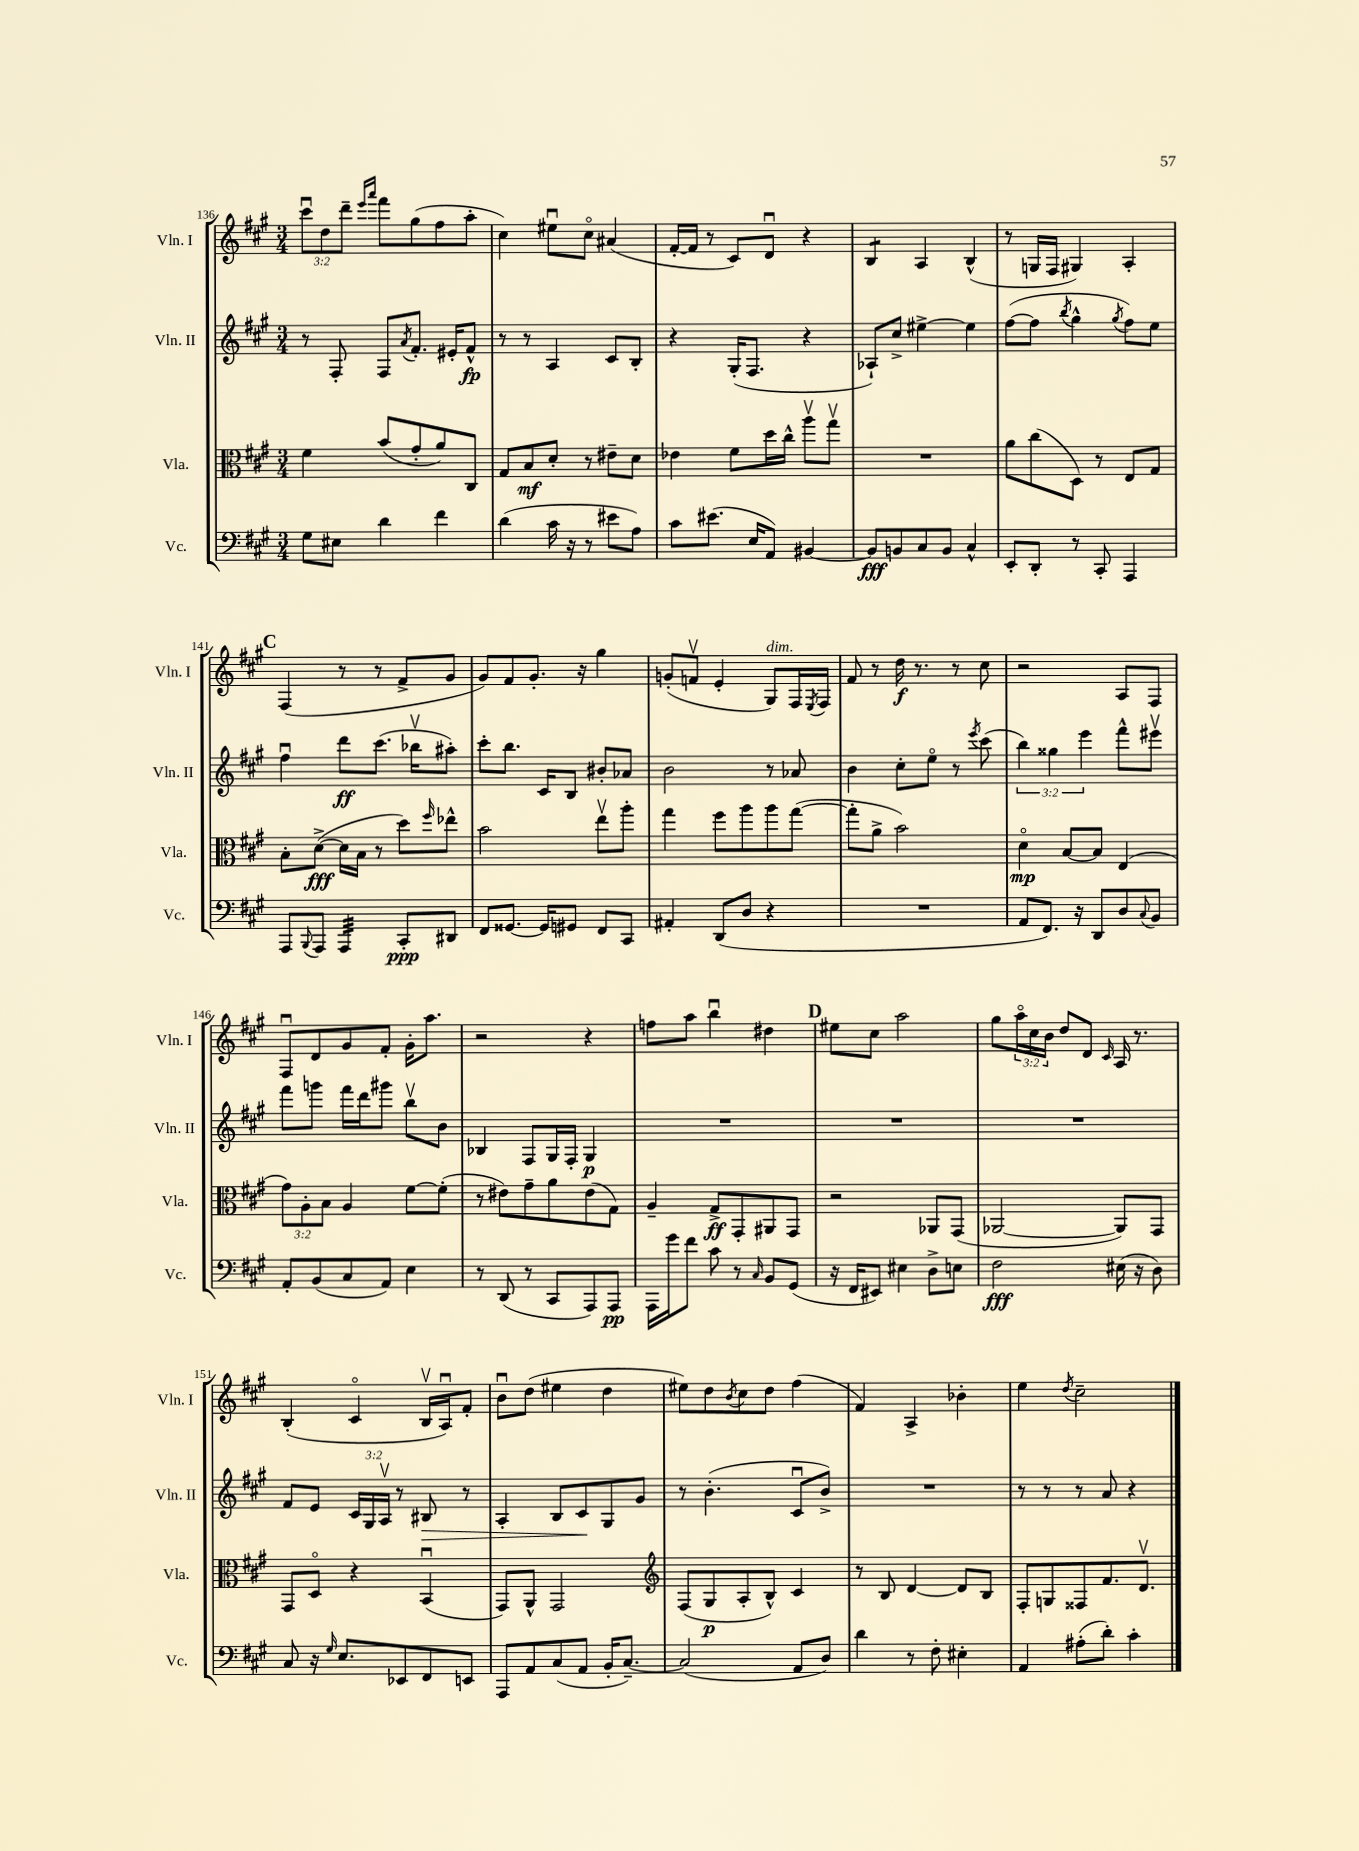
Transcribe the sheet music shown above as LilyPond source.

<<
\new StaffGroup <<
\new Staff = "s0" \with { instrumentName = "Vln. I" shortInstrumentName = "Vln. I" } {
    \clef treble \key a \major \numericTimeSignature \time 3/4 \override Staff.TupletNumber.text = #tuplet-number::calc-fraction-text
    \tuplet 3/2 { cis'''8\downbow d''8 d'''8-- } \grace { e'''16 a'''16 } fis'''8 gis''8( fis''8 a''8-. |
    cis''4) eis''8\downbow cis''8\flageolet ais'4( |
    fis'16~-. fis'16 r8 cis'8) d'8\downbow r4 |
    b4:8 a4 b4-^( |
    r8 g16 fis16 gis4) a4-. |
    \mark \markup { \bold "C" } fis4( r8 r8 fis'8-> gis'8 |
    gis'8) fis'8 gis'8.-. r16 gis''4 |
    g'8-.( f'8\upbow e'4-. gis8^\markup { \italic "dim." }) fis16 \acciaccatura { e8 } fis16 |
    fis'8 r8 d''16\f r8. r8 cis''8 |
    r2 a8 fis8 |
    fis8\downbow d'8 gis'8 fis'8-. gis'16-. a''8. |
    r2 r4 |
    f''8 a''8 b''4\downbow dis''4 |
    \mark \markup { \bold "D" } eis''8 cis''8 a''2 |
    gis''8 \tuplet 3/2 { a''16\flageolet cis''16 b'16 } d''8 d'8 \grace { cis'16 } a16 r8. |
    b4-.( cis'4\flageolet b16\upbow a16\downbow) fis'8-. |
    b'8\downbow d''8( eis''4 d''4 |
    eis''8) d''8 \acciaccatura { b'8 } cis''8 d''8 fis''4( |
    fis'4) a4-> bes'4-. |
    e''4 \acciaccatura { d''8 } cis''2-- \bar "|." |
}
\new Staff = "s1" \with { instrumentName = "Vln. II" shortInstrumentName = "Vln. II" } {
    \clef treble \key a \major \numericTimeSignature \time 3/4 \override Staff.TupletNumber.text = #tuplet-number::calc-fraction-text
    r8 fis8-. fis8 \acciaccatura { a'8 } fis'8.-. eis'16-. fis'8-^\fp |
    r8 r8 a4 cis'8 b8-. |
    r4 gis16-.( fis8. r4 |
    aes8-!) cis''8-> eis''4~-> eis''4 |
    fis''8~( fis''8 \acciaccatura { b''8 } gis''4-^ \acciaccatura { gis''8 } fis''8) e''8 |
    \mark \markup { \bold "C" } fis''4\downbow d'''8\ff cis'''8.( bes''16\upbow ais''8-.) |
    cis'''8-. b''8. cis'16 b8 bis'8-. aes'8 |
    b'2 r8 aes'8 |
    b'4 cis''8-. e''8\flageolet r8 \acciaccatura { e'''8 } cis'''8( |
    \tuplet 3/2 { b''4) gisis''4 e'''4 } fis'''8-^ eis'''8\upbow |
    fis'''8 g'''8 fis'''16 d'''16 gis'''8 b''8\upbow b'8 |
    bes4 fis8 gis16 fis16-. gis4\p |
    R2. |
    \mark \markup { \bold "D" } R2. |
    R2. |
    fis'8 e'8 \tuplet 3/2 { cis'16 gis16 a16\upbow } r8 bis8\> r8 |
    a4-. b8 cis'8\! gis8 gis'8 |
    r8 b'4.-.( cis'8\downbow b'8->) |
    R2. |
    r8 r8 r8 a'8 r4 \bar "|." |
}
\new Staff = "s2" \with { instrumentName = "Vla." shortInstrumentName = "Vla." } {
    \clef alto \key a \major \numericTimeSignature \time 3/4 \override Staff.TupletNumber.text = #tuplet-number::calc-fraction-text
    fis'4 b'8( gis'8-. a'8) cis8 |
    gis8 b8\mf d'8-. r8 eis'8-- d'8 |
    ees'4 fis'8 d''16 cis''16-^ a''8\upbow gis''8\upbow |
    R2. |
    a'8 cis''8( d8) r8 e8 gis8 |
    \mark \markup { \bold "C" } b8-. d'8~->\fff( d'16 b16 r8 d''8) \grace { fis''16 } ees''8-^ |
    b'2 e''8\upbow a''8-. |
    gis''4 fis''8 a''8 a''8 gis''8~( |
    gis''8-. a'8-> b'2) |
    d'4\flageolet\mp b8~ b8 e4( |
    \tuplet 3/2 { gis'8) a8-. b8 } a4 fis'8~ fis'8-.( |
    r8 eis'8) gis'8-- a'8 eis'8( gis8) |
    a4-- gis8->\ff gis,8-. ais,8 gis,8 |
    \mark \markup { \bold "D" } r2 aes,8 gis,8( |
    aes,2~ aes,8) gis,8 |
    gis,8 d8\flageolet r4 b,4\downbow( |
    gis,8) a,8-^ gis,2 |
    \clef treble fis8( gis8\p a8-. b8-^) cis'4 |
    r8 b8 d'4~ d'8 b8 |
    fis8-. g8 fisis8 fis'8. d'8.\upbow \bar "|." |
}
\new Staff = "s3" \with { instrumentName = "Vc." shortInstrumentName = "Vc." } {
    \clef bass \key a \major \numericTimeSignature \time 3/4
    gis8 eis8 d'4 fis'4 |
    d'4( cis'16 r16 r8 eis'8 a8) |
    cis'8 eis'8.( e16 a,8) bis,4~ |
    bis,8\fff b,8 cis8 b,8 cis4-^ |
    e,8-. d,8-. r8 cis,8-. a,,4 |
    \mark \markup { \bold "C" } a,,8 \appoggiatura { b,,8 } a,,8 a,,4:32 cis,8-.\ppp dis,8 |
    fis,8 gisis,8.~ gisis,16 gis,8 fis,8 cis,8 |
    ais,4-. d,8( d8 r4 |
    R2. |
    a,8 fis,8.) r16 d,8 d8 \appoggiatura { cis8 } b,8 |
    a,8-. b,8( cis8 a,8) e4 |
    r8 d,8( r8 cis,8 a,,8) a,,8\pp |
    a,,16 gis'16 fis'8 cis'8 r8 \grace { cis16 } b,8 gis,8( |
    \mark \markup { \bold "D" } r16 fis,16 eis,8) eis4 d8-> e8 |
    fis2\fff eis16( r16 d8) |
    cis8 r16 \grace { gis16 } e8. ees,8 fis,8 e,8 |
    a,,8 a,8 cis8( a,8 b,16-. cis8.~--) |
    cis2( a,8 d8) |
    d'4 r8 fis8-. eis4-. |
    a,4 ais8-.( d'8-.) cis'4-. \bar "|." |
}
>>
>>
\layout { \context { \Score currentBarNumber = #136 } }
